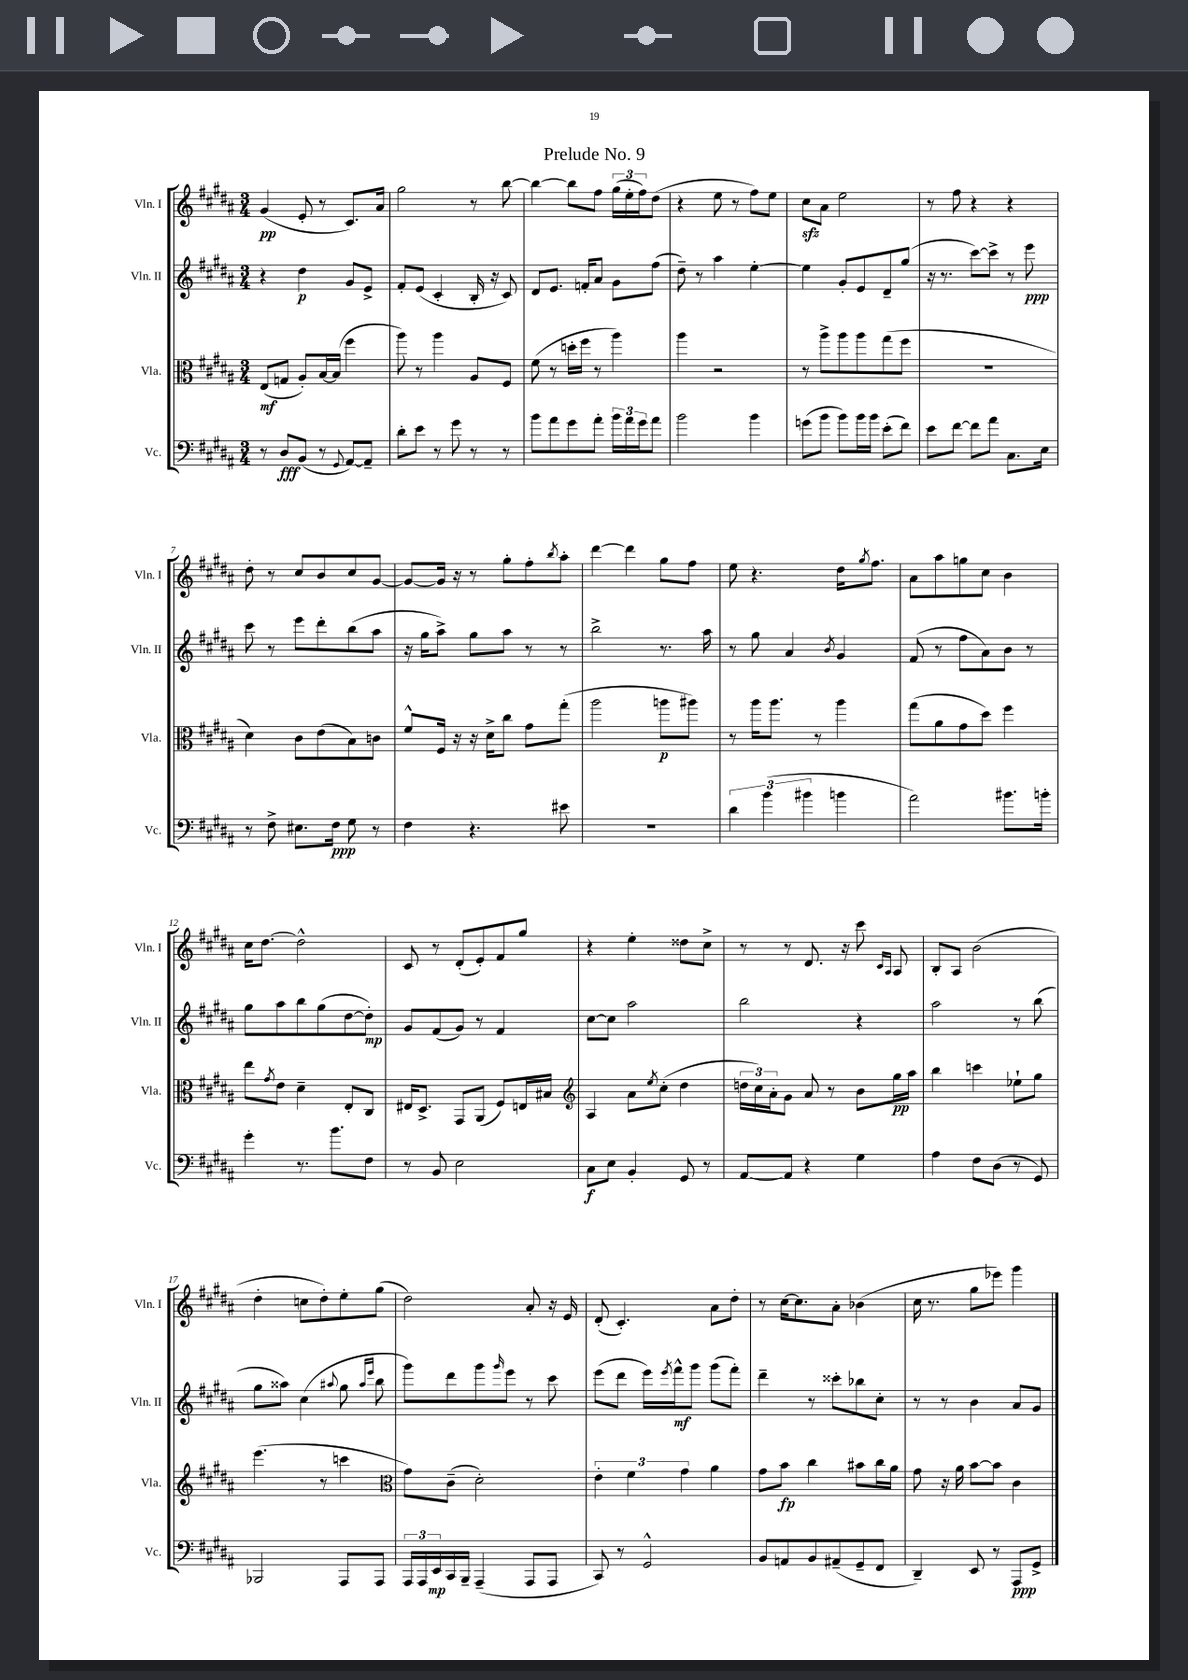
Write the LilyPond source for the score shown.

\header { title = "Prelude No. 9" }
<<
\new StaffGroup <<
\new Staff = "s0" \with { instrumentName = "Vln. I" shortInstrumentName = "Vln. I" } {
    \clef treble \key b \major \numericTimeSignature \time 3/4
    gis'4\pp( e'8-. r8 cis'8.) ais'16 |
    gis''2 r8 b''8~ |
    b''4~ b''8 fis''8 \tuplet 3/2 { gis''16( e''16-. fis''16) } dis''8( |
    r4 e''8 r8 fis''8) e''8 |
    cis''8\sfz ais'8 e''2 |
    r8 fis''8 r4 r4 |
    dis''8-. r8 cis''8 b'8 cis''8 gis'8~ |
    gis'8~ gis'16 r16 r8 gis''8-. fis''8-. \acciaccatura { b''8 } ais''8-. |
    dis'''4~ dis'''4 gis''8 fis''8 |
    e''8 r4. dis''16 \acciaccatura { gis''8 } fis''8. |
    ais'8 ais''8 g''8 cis''8 b'4 |
    cis''16 dis''8.~ dis''2-^ |
    cis'8 r8 dis'8-.( e'8-.) fis'8 gis''8 |
    r4 e''4-. disis''8 cis''8-> |
    r8 r8 dis'8. r16 cis'''8 \grace { cis'16 ais16 } ais8 |
    b8-. ais8 b'2( |
    dis''4-. c''8 dis''8-.) e''8-. gis''8( |
    dis''2) ais'8-. r16 e'16 |
    dis'8-.( cis'4.-.) ais'8 dis''8-. |
    r8 cis''16~ cis''8. ais'8-. bes'4( |
    cis''16 r8. gis''8 ees'''8) gis'''4 \bar "|." |
}
\new Staff = "s1" \with { instrumentName = "Vln. II" shortInstrumentName = "Vln. II" } {
    \clef treble \key b \major \numericTimeSignature \time 3/4
    r4 dis''4\p gis'8 e'8-> |
    fis'8-. e'8( cis'4-. b16-. r16 cis'8) |
    dis'8 e'8. f'16-. ais'8 gis'8 fis''8( |
    dis''8--) r8 ais''4 e''4~-. |
    e''4 gis'8-. e'8 dis'8-- gis''8( |
    r16 r8. cis'''8~) cis'''8-> r8 e'''8\ppp |
    cis'''8 r8 e'''8 dis'''8-. b''8( ais''8 |
    r16 gis''16 ais''8->) gis''8 ais''8 r8 r8 |
    b''2-> r8. ais''16 |
    r8 gis''8 ais'4 \acciaccatura { b'8 } gis'4 |
    fis'8( r8 fis''8 ais'8) b'8 r8 |
    gis''8 ais''8 b''8 gis''8( dis''8~ dis''8-.\mp) |
    gis'8 fis'8( gis'8) r8 fis'4 |
    cis''8~ cis''8 ais''2 |
    b''2 r4 |
    ais''2 r8 b''8( |
    gis''8 aisis''8) cis''4( \appoggiatura { ais''8 } gis''8 \grace { ais''16 e'''16 } b''8 |
    gis'''8) dis'''8 gis'''8 \grace { gis'''16 } e'''8 r8 cis'''8 |
    e'''8( dis'''8 e'''16) \acciaccatura { e'''8 } fis'''16-^\mf gis'''8 gis'''8( fis'''8-.) |
    dis'''4-- r8 cisis'''8-. bes''8 cis''8-. |
    r8 r8 b'4 ais'8 gis'8 \bar "|." |
}
\new Staff = "s2" \with { instrumentName = "Vla." shortInstrumentName = "Vla." } {
    \clef alto \key b \major \numericTimeSignature \time 3/4
    e8\mf( g8 ais8-.) b16~ b16( fis''4 |
    ais''8) r8 ais''4 ais8 fis8 |
    fis'8( r8 d''16-. fis''16 r8 ais''4) |
    ais''4 r2 |
    r8 ais''8-> ais''8 ais''8 gis''8( fis''8 |
    R2. |
    dis'4) cis'8 e'8( b8) c'8 |
    fis'8-^ fis16 r16 r16 dis'16-> cis''8 gis'8 gis''8-.( |
    ais''2 a''8\p ais''8) |
    r8 ais''16 ais''8. r8 ais''4 |
    gis''8( ais'8 gis'8 dis''8) fis''4 |
    e''8 \acciaccatura { gis'8 } e'8 dis'4-- e8-. cis8 |
    eis16 dis8.-> gis,8 ais,8( fis8) e16 bis16 |
    \clef treble ais4 ais'8 \acciaccatura { e''8 } cis''8-.( dis''4 |
    \tuplet 3/2 { d''16 cis''16) ais'16-. } gis'8 ais'8 r8 b'8 gis''16\pp ais''16 |
    b''4 c'''4 ees''8-! gis''8 |
    e'''4.( r8 c'''4 |
    \clef alto gis'8) cis'8--( dis'2-.) |
    \tuplet 3/2 { e'4-. fis'4 gis'4 } ais'4 |
    gis'8 b'8\fp cis''4 bis'8 cis''16 ais'16 |
    gis'8 r16 ais'16 b'8~ b'8 cis'4 \bar "|." |
}
\new Staff = "s3" \with { instrumentName = "Vc." shortInstrumentName = "Vc." } {
    \clef bass \key b \major \numericTimeSignature \time 3/4
    r8 dis8\fff b,8( r8 \appoggiatura { gis,8 } ais,8~) ais,8-- |
    dis'8-. e'8 r8 gis'8 r8 r8 |
    b'8 ais'8 gis'8 ais'8-. \tuplet 3/2 { b'16 ais'16 gis'16 } ais'8 |
    b'2 b'4 |
    g'8( b'8 b'8) b'16 b'16 e'8-.( fis'8) |
    e'8 fis'8~ fis'8 ais'8 cis8. e16 |
    r8 fis8-> eis8. fis16\ppp gis8 r8 |
    fis4 r4. eis'8 |
    R2. |
    \tuplet 3/2 { dis'4 b'4( bis'4 } b'4 |
    ais'2) bis'8. b'16-. |
    gis'4-. r8. b'8. fis8 |
    r8 b,8 e2 |
    cis8\f e8 b,4-. gis,8 r8 |
    ais,8~ ais,8 r4 gis4 |
    ais4 fis8 dis8( r8 gis,8) |
    bes,,2 ais,,8 ais,,8 |
    \tuplet 3/2 { ais,,16 ais,,16 e,16\mp } cis,16 b,,16-- ais,,4--( ais,,8 ais,,8 |
    cis,8) r8 gis,2-^ |
    b,8 a,8 b,8 ais,8--( gis,8-- fis,8 |
    dis,4--) e,8 r8 ais,,8\ppp gis,8-> \bar "|." |
}
>>
>>
